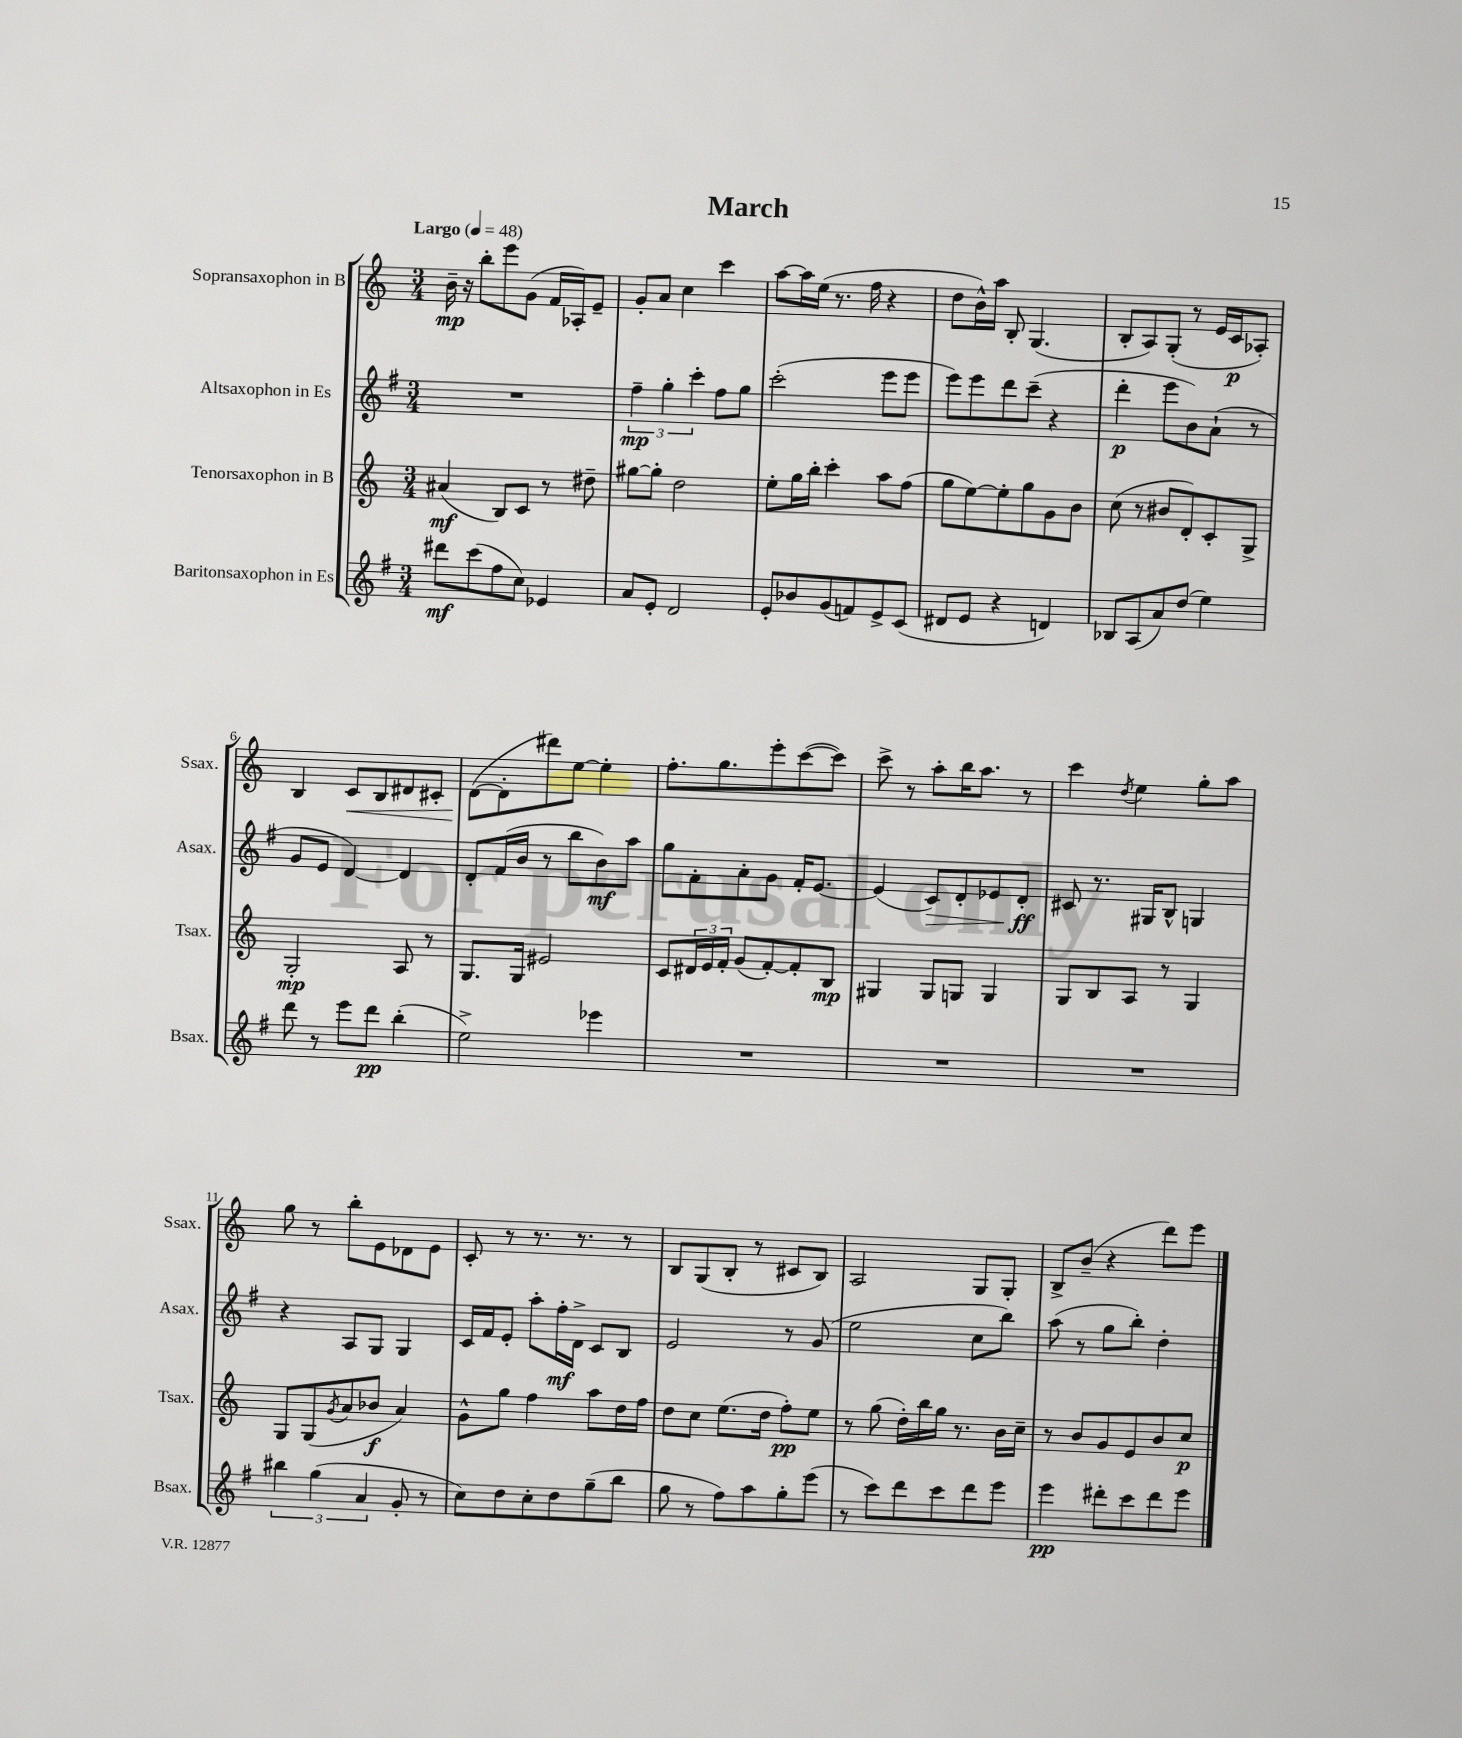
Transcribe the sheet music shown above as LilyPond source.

\header { title = "March" }
<<
\new StaffGroup <<
\new Staff = "s0" \with { instrumentName = "Sopransaxophon in B" shortInstrumentName = "Ssax." } {
    \clef treble \key c \major \numericTimeSignature \time 3/4 \tempo "Largo" 4 = 48
    b'16--\mp r16 b''8-. e'''8 g'8( f'16 aes16-.) e'8-- |
    g'8-. a'8 c''4 c'''4 |
    a''8~ a''16 e''16( r8. f''16 r4 |
    d''8 b'16-^) a''16 b8-. g4.( |
    b8-. a8) g8-.( r8 e'16 c'16\p aes8-.) |
    b4 c'8\< b8 dis'8 cis'8-. |
    d'8~\!( d'8-. dis'''8) e''8~ e''4-. |
    f''8.-. g''8. e'''8-. c'''8~( c'''8) |
    c'''8-> r8 a''8-. b''16 a''8. r8 |
    c'''4 \acciaccatura { d''8 } e''4 g''8-. a''8 |
    g''8 r8 b''8-. e'8 des'8 e'8 |
    c'8-. r8 r8. r8. r8 |
    b8 g8( b8-. r8 cis'8 b8) |
    a2 g8 g8-. |
    b8-> b'8--( r4 d'''8) e'''8 \bar "|." |
}
\new Staff = "s1" \with { instrumentName = "Altsaxophon in Es" shortInstrumentName = "Asax." } {
    \clef treble \key g \major \numericTimeSignature \time 3/4
    R2. |
    \tuplet 3/2 { fis''4--\mp g''4-. c'''4-. } fis''8 g''8 |
    c'''2-.( e'''8 e'''8 |
    e'''8) e'''8 d'''8 c'''8--( r4 |
    d'''4-.\p e'''8 b'8) a'8-!( r8 |
    g'8 e'8 d'4~) d'4 |
    d'8-. fis'16( b'16 r8 b''8 b'8\mf) a''8 |
    g''8 fis'8-. a'8-. g'8 fis'16-. e'8.~ |
    e'4( c'8\>) d'8-. ees'8 d'8-.\ff\! |
    cis'8 r8. gis16 b8-^ g4 |
    r4 a8 g8 g4 |
    c'16 fis'16 e'8-. a''8-. fis''16-.\mf d'16-> c'8 b8 |
    e'2 r8 g'8( |
    e''2 c''8 b''8) |
    a''8( r8 g''8 b''8-.) d''4-. \bar "|." |
}
\new Staff = "s2" \with { instrumentName = "Tenorsaxophon in B" shortInstrumentName = "Tsax." } {
    \clef treble \key c \major \numericTimeSignature \time 3/4
    ais'4\mf( b8) c'8 r8 dis''8-- |
    gis''8~ gis''8-. d''2 |
    e''8-. g''16 b''16-. c'''4-. a''8 f''8( |
    g''8 e''8~) e''8-. g''8 g'8 b'8 |
    c''8( r8 bis'8 d'8-.) c'8-. g8-> |
    g2-.\mp a8 r8 |
    g8. g16 eis'2 |
    c'8 \tuplet 3/2 { dis'16 e'16 f'16-. } g'8( f'8~-.) f'8-. b8\mp |
    gis4 gis8 g8 g4 |
    g8 b8 a8 r8 g4 |
    g8 g8( \acciaccatura { g'8 } a'8 bes'8\f a'4) |
    g'8-^ g''8 f''4 a''8 d''16 f''16 |
    d''8 c''8 e''8.( d''16 f''8-.\pp) e''8 |
    r8 g''8( d''16-.) b''16 g''16 r8. b'16 c''16-- |
    r8 b'8 g'8 e'8 b'8 c''8\p \bar "|." |
}
\new Staff = "s3" \with { instrumentName = "Baritonsaxophon in Es" shortInstrumentName = "Bsax." } {
    \clef treble \key g \major \numericTimeSignature \time 3/4
    dis'''8\mf c'''8( fis''8 c''8) ees'4 |
    a'8 e'8-. d'2 |
    e'8-. bes'8 g'8( f'8) e'8-> c'8( |
    dis'8 e'8 r4 d'4) |
    bes8 a8( a'8) d''8( e''4) |
    d'''8 r8 e'''8 d'''8\pp b''4-.( |
    e''2->) ees'''4 |
    R2. |
    R2. |
    R2. |
    \tuplet 3/2 { bis''4 g''4( a'4 } g'8-. r8 |
    c''8) d''8 c''8-. d''8 g''8--( b''8 |
    g''8 r8 fis''8) a''8 g''8-. e'''8( |
    r8 c'''8) d'''8 c'''8 d'''8 e'''8 |
    e'''4\pp dis'''8-. c'''8 dis'''8 e'''8 \bar "|." |
}
>>
>>
